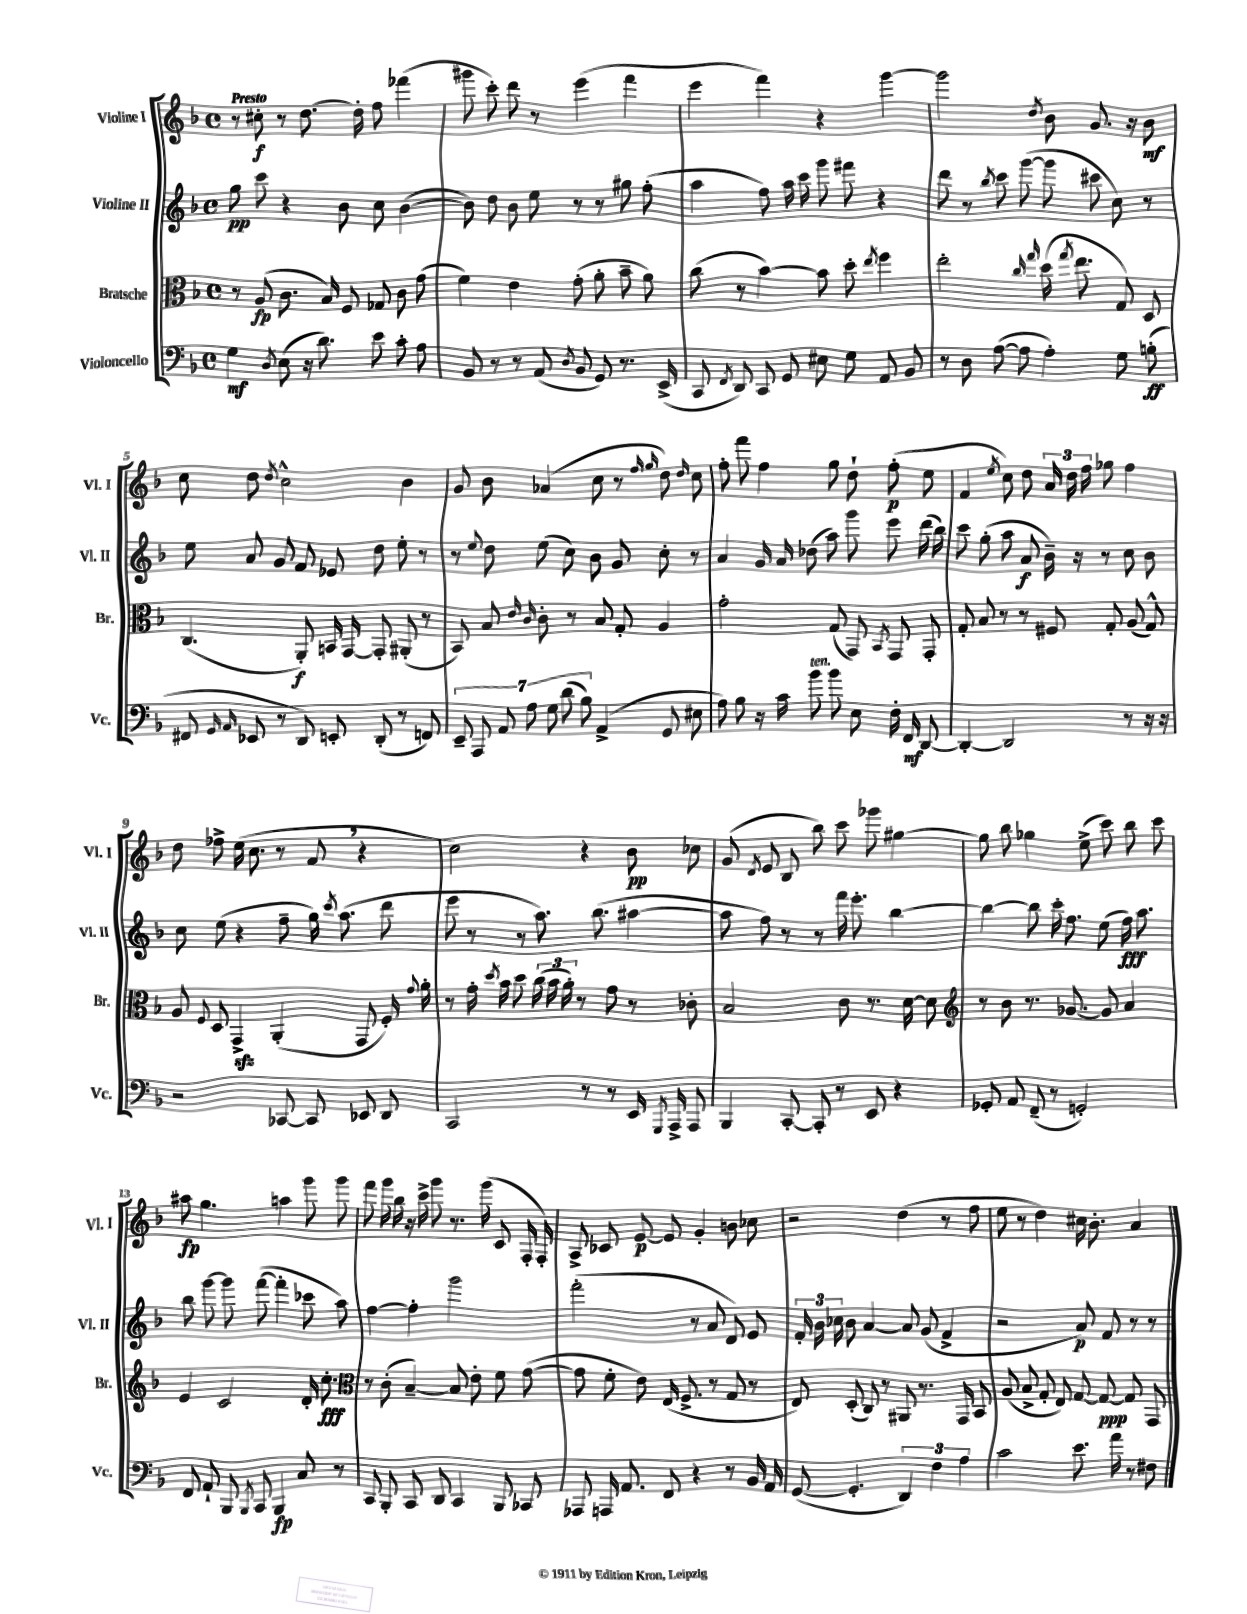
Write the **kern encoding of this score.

**kern	**kern	**kern	**kern
*staff4	*staff3	*staff2	*staff1
*clefF4	*clefC3	*clefG2	*clefG2
*k[b-]	*k[b-]	*k[b-]	*k[b-]
*M4/4	*M4/4	*M4/4	*M4/4
*met(c)	*met(c)	*met(c)	*met(c)
4G	8r	8gg	8r
.	(8A	8ccc	8cc#'
8qD	.	.	.
(8E	8.c	4r	8r
16r	.	.	[8.dd
8.d)	16B-)	.	.
.	8F	8b-	.
.	.	.	16dd']
8e	8G-	8cc	8ff
8c'	8c	([4b-	(4fff-
8A	(8g	.	.
=	=	=	=
8BB-	4f)	8b-])	8ggg#
8r	.	8dd	8ccc')
8r	4e	8b-	8ddd
(8AA	.	8ee	8r
8qD	.	.	.
8BB-	(8g'	8r	(4eee
8GG)	8a'	8r	.
8.r	8b-~	8gg#	4fff
.	8a)	(8ff'	.
(16EE^	.	.	.
=	=	=	=
8CC	(8cc	4aa	4eee
8qFF	.	.	.
8DD)	8r	.	.
8CC	[4b-)	8ff)	4fff)
8GG	.	16aa	.
.	.	16ccc	.
8E#	8b-]	8ggg	4r
8G	8dd'	8fff#	.
.	8qee	.	.
8AA	4ff	4r	[4ggg
8BB-	.	.	.
=	=	=	=
8r	2ee'	8ddd	2ggg]
8D	.	8r	.
.	.	8qbb-	.
([8A	.	8ccc	.
8A]	.	([8ggg	.
.	16qqcc	.	.
.	16qqgg	.	8qdd
4A')	(16dd	8ggg]	8b-
.	8qgg	.	.
.	8.ee	.	.
.	.	8ccc#	8.g
8G	8G)	8cc)	.
.	.	.	16r
(8B'	8D	8r	8b-
=	=	=	=
8FF#	(4.C	8ee	8cc
16qqGG	.	.	.
16qqAA	.	.	.
8EE-	.	8a	8dd
.	.	.	8qdd
8r	.	8g	2cc^^
8DD)	8AA')	8f	.
8EE'	16BB	8e-	.
.	[16GG	.	.
(8DD'	8GG']	8dd	.
8r	(8AA#'	8ee'	4b-
8FF)	8r	8r	.
=	=	=	=
14EE~	8BB-)	8r	8g
14AAA	.	.	.
.	.	8qqee	.
.	8B-	8dd	8b-
14AA	.	.	.
14A	.	.	.
.	16qqe	.	.
.	16qqc	.	.
.	8c'	(8ee	(4a-
14G	.	.	.
(14d	.	.	.
.	8r	8cc)	.
14B-)	.	.	.
(4AA^	8B-	8b-	8cc
.	8G'	8g	8r
.	.	.	16qqff
.	.	.	16qqgg
8GG	4A	8cc'	8dd)
.	.	.	16qqdd
8E#	.	8r	8cc
=	=	=	=
8A)	2g'	4a	8ff'
8B-	.	.	8fff
16r	.	16g	4ff
16c	.	16a	.
8b-	.	(8dd-	.
8b-	(8G	8aa)	8gg
8E	8GG)	8ggg	8dd`
.	8qBB-	.	.
16F'	8GG	8eee	(8ff'
16FF	.	.	.
[8DD	8GG'	(16ddd	8ee
.	.	16bb-)	.
=	=	=	=
4DD'_	8G'	8ccc	4f
.	8B-	(8gg'	.
.	.	.	8qee
2DD]	8r	8aa	8cc)
.	8r	8a	8dd
.	8F#	16b-~)	24a
.	.	.	24dd
.	.	16r	.
.	.	.	24ff
.	8G'	8r	8gg-
8r	(8A	8cc	4ff
16r	8G^^)	8b-	.
16r	.	.	.
=	=	=	=
2r	8A	8cc	8dd
.	8qqF	.	.
.	8D	(8ee	8ff-^
.	4GG^	4r	(16ee
.	.	.	8.cc
[8CC-	(4AA'	8ff~	8r
8CC-]	.	16gg)	8f
.	.	8qccc	.
.	.	(8.aa	.
8EE-	8GG	.	4r
8DD	16F')	8ddd	.
.	8qqg	.	.
.	16a'	.	.
=	=	=	=
2CC	8r	8eee	2cc)
.	16g'	8r	.
.	8qdd	.	.
.	16b-	.	.
.	8dd	8r	.
.	(24cc	8.aa)	.
.	24b-	.	.
.	24a')	.	.
8r	8r	.	4r
.	.	(8.bb-	.
8r	8g	.	.
16EE	8r	[4aa#	8b-
8qGGG	.	.	.
16AAA^	.	.	.
8AAA	8c-'	.	8cc-
=	=	=	=
4BBB-	2B-	8aa#]	(8g
.	.	.	8qd
.	.	8ff)	8e
[8CC'	.	8r	8B-
8CC']	.	8r	8bb-)
8r	8c	16fff	8ccc
.	.	8.eee'	.
8EE	8.r	.	8ggg-
4r	.	[4bb-	[4gg#
.	[16d	.	.
.	8d]	.	.
=	=	=	=
*	*clefG2	*	*
8GG-'	8r	4bb-_	8gg#]
8AA	8b-	.	8bb-
(8FF~	8.r	8bb-]	4gg-
8r	.	16ccc'	.
.	[8.g-	8.ff	.
2GG')	.	.	(8ee^
.	8g-]	(8ee	8ccc)
.	4a	16ff)	8bb-
.	.	8.aa	.
.	.	.	8ccc
=	=	=	=
8FF	4e	8bb-	8aa#
8AA`	.	[8ggg	4.gg
8BBB-	2c	8ggg]	.
8qBBB-	.	.	.
8CC	.	([8fff	.
4BBB-	.	4fff']	4aa
8C	16d'	8ccc-	8ggg
.	8.cc'	.	.
8r	.	8aa)	8ggg
=	=	=	=
*	*clefC3	*	*
8CC	8r	[4ff	8fff
8BBB-'	(8c'	.	16ggg
.	.	.	16bb-
8CC	[4B-~)	4ff']	16r
.	.	.	16ccc^
8DD	.	.	8ggg
4CC	8B-]	2ggg	8.r
.	8e'	.	.
.	.	.	(16ggg
8BBB-	8f	.	8c
8CC-	([8g	.	16F'
.	.	.	16F')
=	=	=	=
8AAA-	8g]	(2fff'	8A^
16AAA	8f'	.	8c-
8.AA	.	.	.
.	8e)	.	[8e
8FF	(16E	.	8e]
.	8.F^	.	.
4r	.	8r	4g'
.	8r	8a	.
8r	8G	8d)	8b
16BB-	8r	8e	8cc-
16AA	.	.	.
=	=	=	=
([8GG	8E)	24f'	2r
.	.	24b-	.
.	.	24cc-	.
4.GG']	(8D'	8b-	.
.	8C)	[4a	.
.	8r	.	.
6DD)	8AA#	8a]	(4dd
.	8.r	(8g	.
6F	.	.	.
.	.	4f^	8r
.	16GG	.	.
6A	.	.	.
.	8BB-	.	8ff
=	=	=	=
2c	(8A	2r	8ee
.	8B-^	.	8r
.	8G'	.	4dd)
.	8E)	.	.
8.e	[8G	8a)	16cc#
.	.	.	8.b-'
.	8G_	8f	.
16a	.	.	.
8r	8G]	8r	4a
8F#	8GG	8r	.
==	==	==	==
*-	*-	*-	*-
